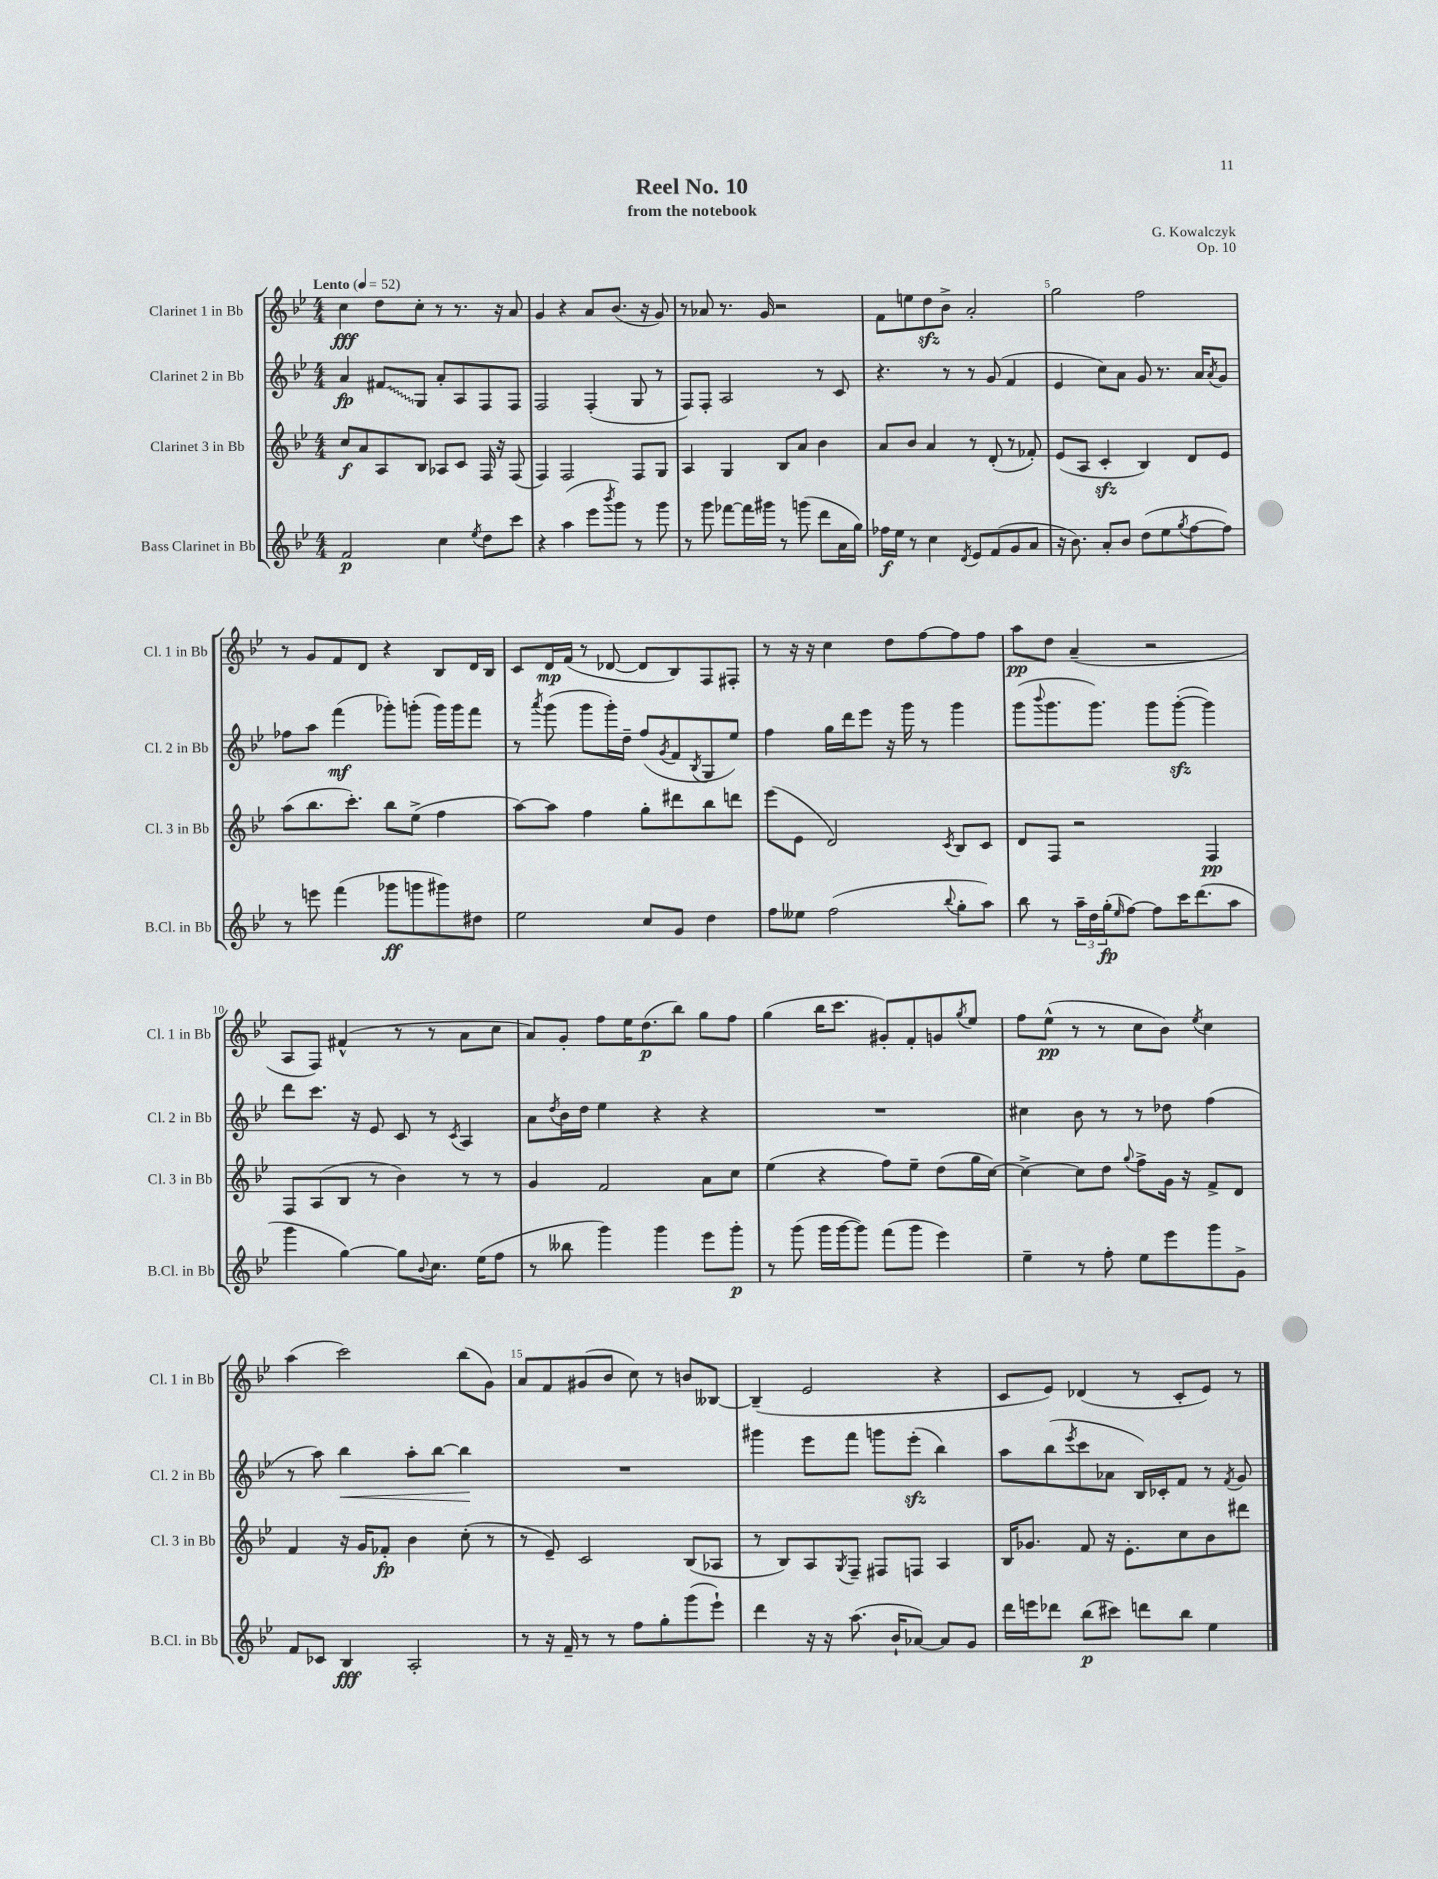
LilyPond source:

\header { title = "Reel No. 10" composer = "G. Kowalczyk" subtitle = "from the notebook" opus = "Op. 10" }
<<
\new StaffGroup <<
\new Staff = "s0" \with { instrumentName = "Clarinet 1 in Bb" shortInstrumentName = "Cl. 1 in Bb" } {
    \clef treble \key bes \major \numericTimeSignature \time 4/4 \tempo "Lento" 4 = 52
    c''4\fff d''8 c''8-. r8 r8. r16 a'8 |
    g'4 r4 a'8 bes'8.( r16 g'8) |
    r8 aes'8 r8. g'16 r2 |
    f'8 e''8 d''8\sfz bes'8-> a'2-. |
    g''2 f''2 |
    r8 g'8 f'8 d'8 r4 bes8 d'16 bes16 |
    c'8 d'16\mp f'16( r8 des'8~ des'8 bes8) f8 fis8-. |
    r8 r16 r16 c''4 d''8 f''8~ f''8 f''8 |
    a''8\pp d''8 a'4--( r2 |
    a8 f8) fis'4-^( r8 r8 a'8 c''8 |
    a'8) g'8-. f''8 ees''16 d''8.\p( bes''8) g''8 f''8 |
    g''4( bes''16 c'''8. gis'8-.) f'8-. g'8 \acciaccatura { g''8 } ees''8 |
    f''8 ees''8-^\pp( r8 r8 c''8 bes'8) \acciaccatura { ees''8 } c''4 |
    a''4( c'''2) bes''8( g'8) |
    a'8 f'8 gis'8( bes'8 c''8) r8 b'8 beses8~ |
    beses4--( ees'2 r4 |
    c'8 ees'8) des'4( r8 c'8-. ees'8) r8 \bar "|." |
}
\new Staff = "s1" \with { instrumentName = "Clarinet 2 in Bb" shortInstrumentName = "Cl. 2 in Bb" } {
    \clef treble \key bes \major \numericTimeSignature \time 4/4
    a'4\fp \once \override Glissando.style = #'zigzag fis'8\glissando g8 a'8-. a8 f8 f8 |
    f2 f4-.( g8 r8 |
    f8) f8-. a2 r8 c'8 |
    r4. r8 r8 g'8( f'4 |
    ees'4 c''8) a'8 g'8 r8. a'16 \acciaccatura { a'8 } g'8 |
    fes''8 a''8 f'''4\mf( ges'''8-.) g'''8-.( g'''16) g'''16 f'''8 |
    r8 \acciaccatura { a'''8 } g'''8( g'''8 g'''16-.) d''16-- f''8( \acciaccatura { g'8 } f'8 \acciaccatura { bes8 } g8 ees''8) |
    f''4 g''16 d'''16 ees'''8 r16 g'''16 r8 g'''4 |
    g'''8( \appoggiatura { bes'''8 } g'''8. g'''8.) g'''8 g'''8~-.\sfz( g'''4) |
    d'''8 c'''8. r16 ees'8 c'8 r8 \acciaccatura { c'8 } a4 |
    a'8 \acciaccatura { d''8 } bes'16 d''16 ees''4 r4 r4 |
    R1 |
    cis''4 bes'8 r8 r8 des''8 f''4( |
    r8 a''8) bes''4\< a''8-. bes''8~ bes''4\! |
    R1 |
    gis'''4 ees'''8 f'''8 g'''8 ees'''8-.\sfz( bes''4) |
    a''8 bes''8( \acciaccatura { ees'''8 } c'''8 aes'8 bes16) ces'16-. f'8 r8 \acciaccatura { f'8 } g'8 \bar "|." |
}
\new Staff = "s2" \with { instrumentName = "Clarinet 3 in Bb" shortInstrumentName = "Cl. 3 in Bb" } {
    \clef treble \key bes \major \numericTimeSignature \time 4/4
    c''8\f a'8 a8 bes8 aes8 c'8 f16 r16 f8( |
    f4) f2 f8 g8 |
    a4 g4 bes8 a'8 bes'4 |
    a'8 bes'8 a'4 r8 d'8-.( r8 fes'8-.) |
    ees'8( a8 c'4-.\sfz bes4) d'8 ees'8 |
    a''8( bes''8. c'''8.-.) bes''8 ees''8->( f''4 |
    a''8~) a''8 f''4 g''8-. dis'''8 bes''8 d'''8 |
    ees'''8( ees'8 d'2) \acciaccatura { c'8 } bes8 c'8 |
    d'8 f8 r2 f4\pp |
    f8 a8( bes8 r8 bes'4) r8 r8 |
    g'4 f'2 a'8 c''8 |
    ees''4( r4 f''8) ees''8-- d''8( g''16 c''16~) |
    c''4~-> c''8 d''8 \appoggiatura { g''8 } f''8-> g'16 r16 f'8-> d'8 |
    f'4 r16 g'16 fes'8-.\fp bes'4 c''8-.( r8 |
    r8 ees'8--) c'2 bes8( aes8 |
    r8 bes8) a8 \acciaccatura { g8 } f8-- fis8 f8 a4 |
    bes16 ges'8. f'8 r16 ees'8.-. c''8 bes'8 dis'''8 \bar "|." |
}
\new Staff = "s3" \with { instrumentName = "Bass Clarinet in Bb" shortInstrumentName = "B.Cl. in Bb" } {
    \clef treble \key bes \major \numericTimeSignature \time 4/4
    f'2\p c''4 \acciaccatura { ees''8 } d''8 c'''8 |
    r4 a''4( ees'''8 \acciaccatura { bes'''8 } g'''8) r8 g'''8 |
    r8 g'''8 fes'''8~ fes'''16 gis'''16 r8 g'''8( d'''8 a'16 g''16) |
    fes''16\f ees''16 r8 c''4 \acciaccatura { d'8 } ees'8 f'8( g'8 a'8 |
    r16 bes'8.) a'8-. bes'8 d''8( ees''8 \acciaccatura { g''8 } f''8~ f''8) |
    r8 e'''8 f'''4( ges'''8\ff g'''8 gis'''8) dis''8 |
    ees''2 c''8 g'8 d''4 |
    f''8 eeses''8 f''2( \appoggiatura { bes''8 } g''8-. a''8) |
    bes''8 r8 \tuplet 3/2 { a''16-- d''16 g''16-.\fp( } \grace { ees''16 } f''8~) f''8 c'''16 d'''8.( a''8 |
    g'''4 g''4~) g''8 \appoggiatura { bes'8 } c''8. ees''16( f''8 |
    r8 beses''8 g'''4) g'''4 ees'''8 g'''8-.\p |
    r8 g'''8( g'''16 g'''16~ g'''8) f'''8( g'''8 ees'''4) |
    ees''4-- r8 f''8-. ees''8 ees'''8 g'''8 g'8-> |
    f'8 ces'8 bes4\fff a2-. |
    r8 r16 f'16-- r8 r8 f''8 g''8-. g'''8( ees'''8-!) |
    d'''4 r16 r16 a''8.( bes'16-! aes'8~) aes'8 g'8 |
    d'''16 e'''16 des'''8 bes''8\p( cis'''8) d'''8 bes''8 ees''4 \bar "|." |
}
>>
>>
\layout { \context { \Score \override BarNumber.break-visibility = ##(#f #t #t) barNumberVisibility = #(every-nth-bar-number-visible 5) } }
